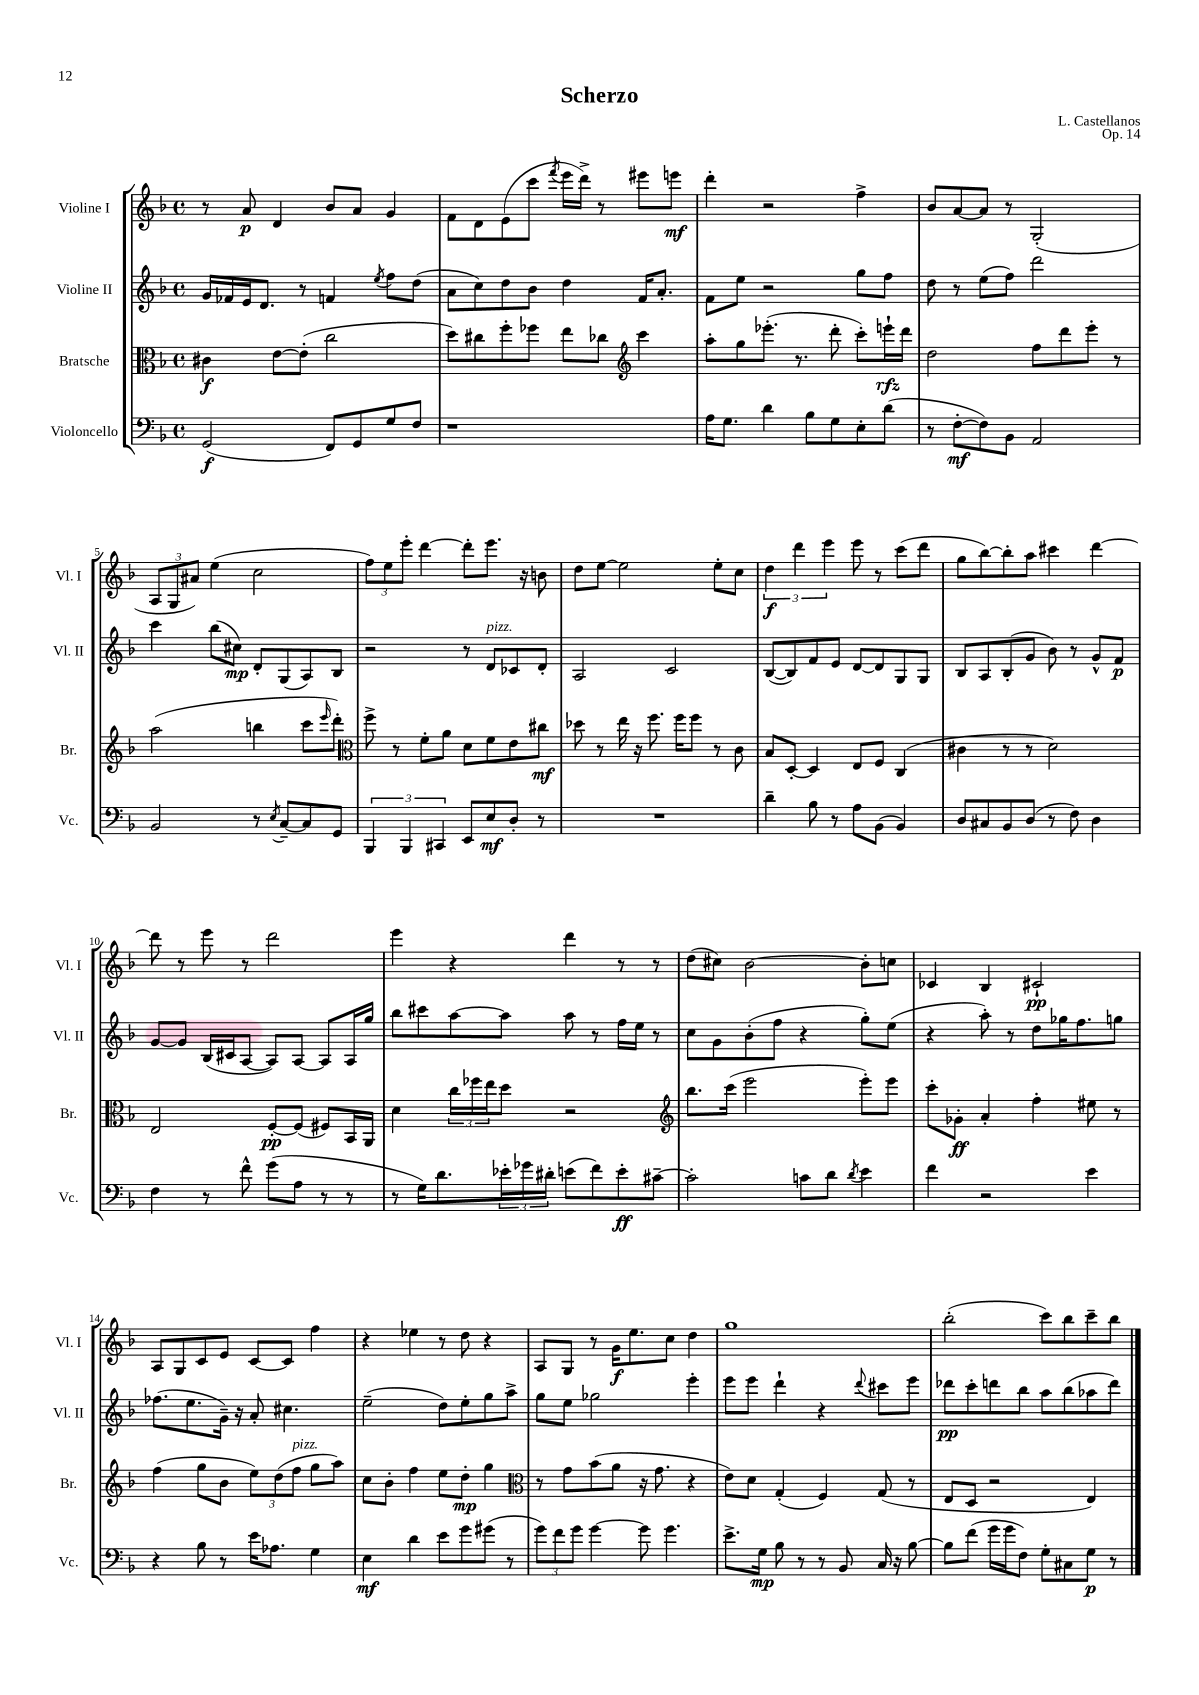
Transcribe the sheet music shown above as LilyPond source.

\header { title = "Scherzo" composer = "L. Castellanos" opus = "Op. 14" }
<<
\new StaffGroup <<
\new Staff = "s0" \with { instrumentName = "Violine I" shortInstrumentName = "Vl. I" } {
    \clef treble \key f \major \defaultTimeSignature \time 4/4
    r8 a'8\p d'4 bes'8 a'8 g'4 |
    f'8 d'8 e'8( c'''8 \acciaccatura { f'''8 } e'''16 d'''16->) r8 eis'''8 e'''8\mf |
    d'''4-. r2 f''4-> |
    bes'8 a'8~ a'8 r8 g2-.( |
    \tuplet 3/2 { a8 g8 ais'8) } e''4( c''2 |
    \tuplet 3/2 { f''8) e''8 e'''8-. } d'''4~ d'''8-. e'''8. r16 b'8 |
    d''8 e''8~ e''2 e''8-. c''8 |
    \tuplet 3/2 { d''4\f d'''4 e'''4 } e'''8 r8 c'''8( d'''8 |
    g''8 bes''8~) bes''8-. a''8 cis'''4 d'''4~ |
    d'''8 r8 e'''8 r8 d'''2 |
    e'''4 r4 d'''4 r8 r8 |
    d''8( cis''8) bes'2~ bes'8-. c''8 |
    ces'4 bes4 cis'2-!\pp |
    a8 g8 c'8 e'8 c'8~ c'8 f''4 |
    r4 ees''4 r8 d''8 r4 |
    a8 g8 r8 g'16\f e''8. c''8 d''4 |
    g''1 |
    bes''2-.( c'''8) bes''8 c'''8-- bes''8 \bar "|." |
}
\new Staff = "s1" \with { instrumentName = "Violine II" shortInstrumentName = "Vl. II" } {
    \clef treble \key f \major \defaultTimeSignature \time 4/4
    g'16 fes'16 e'16 d'8. r8 f'4 \acciaccatura { e''8 } f''8 d''8( |
    a'8 c''8) d''8 bes'8 d''4 f'16 a'8.-. |
    f'8 e''8 r2 g''8 f''8 |
    d''8 r8 e''8( f''8) d'''2 |
    c'''4 bes''8( cis''8\mp) d'8-. g8( a8) bes8 |
    r2 r8 d'8^\markup { \italic "pizz." } ces'8 d'8-. |
    a2 c'2 |
    bes8~( bes8) f'8 e'8 d'8~ d'8 g8 g8 |
    bes8 a8 bes8-.( g'8 bes'8) r8 g'8-^ f'8\p |
    g'8~ g'8 bes16( cis'16 a8~ a8) a8~ a8 a16 g''16 |
    bes''8 cis'''8 a''8~ a''8 a''8 r8 f''16 e''16 r8 |
    c''8 g'8 bes'8-.( f''8 r4 g''8-.) e''8( |
    r4 a''8-.) r8 d''8 ges''16 f''8. g''8 |
    fes''8.( e''8. g'16--) r16 a'8-. cis''4. |
    e''2--( d''8) e''8-. g''8 a''8-> |
    g''8 e''8 ges''2 e'''4-. |
    e'''8 e'''8 d'''4-! r4 \appoggiatura { d'''8 } cis'''8 e'''8 |
    des'''8\pp c'''8-. d'''8 bes''8 a''8 bes''8( aes''8 d'''8) \bar "|." |
}
\new Staff = "s2" \with { instrumentName = "Bratsche" shortInstrumentName = "Br." } {
    \clef alto \key f \major \defaultTimeSignature \time 4/4
    cis'4\f e'8~ e'8-.( c''2 |
    d''8) cis''8 f''8-. fes''8 e''8 ces''8 \clef treble c'''4 |
    a''8-. g''8 ees'''8.-.( r8. d'''8-. c'''8-.) e'''16-!\rfz d'''16 |
    d''2 f''8 d'''8 e'''8-. r8 |
    a''2( b''4 c'''8 \grace { e'''16 } d'''8-.) |
    \clef alto f''8-> r8 f'8-. a'8 d'8 f'8 e'8 cis''8\mf |
    des''8 r8 e''16 r16 f''8. f''16 f''8 r8 c'8 |
    bes8 d8~-. d4 e8 f8 c4( |
    cis'4 r8 r8 d'2) |
    e2 f8~-.\pp f8( fis8) bes,16 a,16 |
    d'4 \tuplet 3/2 { c''16 fes''16 e''16 } d''8 r2 |
    \clef treble bes''8. c'''16( e'''2 e'''8-.) e'''8 |
    c'''8-. ges'8-.\ff a'4-. f''4-. eis''8 r8 |
    f''4( g''8 bes'8 \tuplet 3/2 { e''8) d''8( f''8^\markup { \italic "pizz." } } g''8 a''8) |
    c''8 bes'8-. f''4 e''8 d''8-.\mp g''4 |
    \clef alto r8 g'8 bes'8( a'8 r16 g'8. r4 |
    e'8) d'8 g4-.( f4) g8( r8 |
    e8 d8 r2 e4) \bar "|." |
}
\new Staff = "s3" \with { instrumentName = "Violoncello" shortInstrumentName = "Vc." } {
    \clef bass \key f \major \defaultTimeSignature \time 4/4
    g,2\f( f,8) g,8 g8 f8 |
    r1 |
    a16 g8. d'4 bes8 g8 e8-. d'8( |
    r8 f8~-.\mf f8) bes,8 a,2 |
    bes,2 r8 \acciaccatura { e8 } c8~-- c8 g,8 |
    \tuplet 3/2 { bes,,4 bes,,4 cis,4 } e,8 e8\mf d8-. r8 |
    R1 |
    d'4-- bes8 r8 a8 bes,8( bes,4) |
    d8 cis8 bes,8 d8( r8 f8) d4 |
    f4 r8 f'8-^ g'8( a8 r8 r8 |
    r8 g16) d'8. \tuplet 3/2 { ees'16-. ges'16 dis'16-. } e'8( f'8) e'8-.\ff cis'8~-- |
    cis'2-. c'8 d'8 \acciaccatura { d'8 } e'4 |
    f'4 r2 e'4 |
    r4 bes8 r8 e'16 aes8. g4 |
    e4\mf d'4 e'8 g'8 gis'8( r8 |
    \tuplet 3/2 { g'8) f'8 g'8 } g'4~ g'8 g'4. |
    e'8.-> g16\mp bes8 r8 r8 bes,8 c16 r16 bes8~ |
    bes8 f'8( g'16 g'16 f8) g8-. cis8 g8\p r8 \bar "|." |
}
>>
>>
